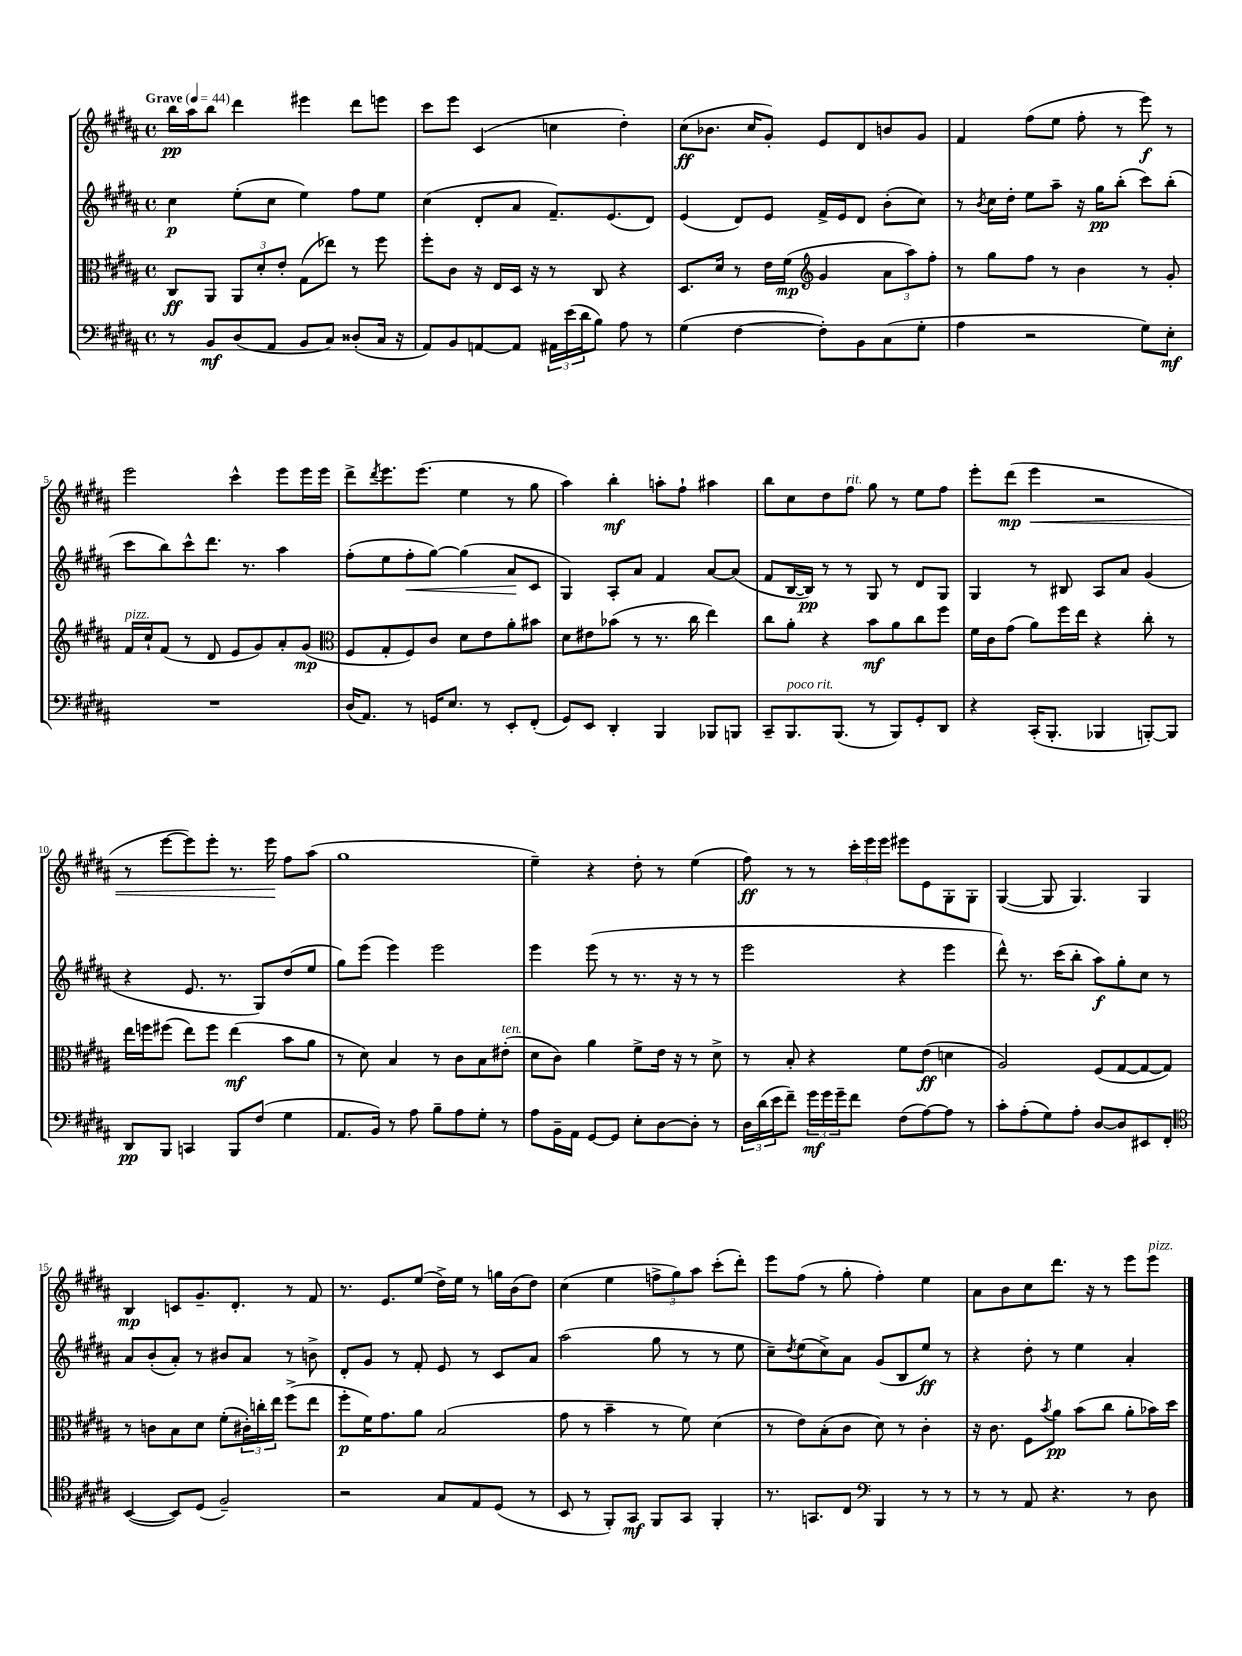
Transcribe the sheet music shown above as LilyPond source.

<<
\new StaffGroup <<
\new Staff = "s0" {
    \clef treble \key b \major \defaultTimeSignature \time 4/4 \tempo "Grave" 4 = 44
    b''16\pp ais''16 b''8 dis'''4 eis'''4 dis'''8 e'''8 |
    cis'''8 e'''8 cis'4( c''4 dis''4-.) |
    cis''8\ff( bes'8. cis''16 gis'8-.) e'8 dis'8 b'8 gis'8 |
    fis'4 fis''8( e''8 fis''8-. r8 e'''8\f) r8 |
    e'''2 cis'''4-^ e'''8 e'''16 e'''16 |
    dis'''8-> \acciaccatura { dis'''8 } e'''8. e'''8.( e''4 r8 gis''8 |
    ais''4) b''4-.\mf a''8-. fis''8-! ais''4 |
    b''8 cis''8 dis''8 fis''8^\markup { \italic "rit." } gis''8 r8 e''8 fis''8 |
    e'''8-. dis'''8\mp( e'''4\< r2 |
    r8 e'''8~ e'''8) e'''8-. r8. e'''16\! fis''8 ais''8( |
    gis''1 |
    e''4--) r4 dis''8-. r8 e''4( |
    fis''8\ff) r8 r8 \tuplet 3/2 { cis'''16-. e'''16 e'''16 } eis'''8 e'8 gis8-. gis8-. |
    gis4~( gis8 gis4.) gis4 |
    b4\mp c'8 gis'8.-- dis'8.-. r8 fis'8 |
    r8. e'8. e''8( dis''16->) e''16 r8 g''16 b'16( dis''8) |
    cis''4( e''4 \tuplet 3/2 { f''8-> gis''8) ais''8 } cis'''8-.( dis'''8-.) |
    e'''8 fis''8( r8 gis''8-. fis''4-.) e''4 |
    ais'8 b'8 cis''8 dis'''8. r16 r8 e'''8 e'''8^\markup { \italic "pizz." } \bar "|." |
}
\new Staff = "s1" {
    \clef treble \key b \major \defaultTimeSignature \time 4/4
    cis''4\p e''8-.( cis''8 e''4) fis''8 e''8 |
    cis''4( dis'8-. ais'8 fis'8.--) e'8.( dis'8) |
    e'4( dis'8) e'8 fis'16-> e'16 dis'8 b'8-.( cis''8) |
    r8 \acciaccatura { b'8 } cis''16 dis''16-. e''8 ais''8-- r16 gis''16\pp b''8-.( cis'''8) b''8-.( |
    cis'''8 b''8) cis'''8-^ dis'''8. r8. ais''4 |
    fis''8-.( e''8 fis''8-.\< gis''8~) gis''4( ais'8\! cis'8 |
    gis4) ais8-. ais'8 fis'4 ais'8~ ais'8( |
    fis'8 b16~ b16\pp) r8 r8 gis8 r8 dis'8 gis8 |
    gis4 r8 bis8 ais8 ais'8 gis'4( |
    r4 e'8. r8. gis8) dis''8( e''8 |
    gis''8) e'''8( e'''4) e'''2 |
    e'''4 e'''8( r8 r8. r16 r8 r8 |
    e'''2 r4 e'''4 |
    dis'''8-^) r8. cis'''16( b''8-. ais''8\f) gis''8-. cis''8 r8 |
    ais'8 b'8-.( ais'8-.) r8 bis'8 ais'8 r8 b'8-> |
    dis'8-. gis'8 r8 fis'8-. e'8 r8 cis'8 ais'8 |
    ais''2( gis''8 r8 r8 e''8 |
    cis''8--) \acciaccatura { dis''8 } e''8( cis''8->) ais'8 gis'8( b8 e''8\ff) r8 |
    r4 dis''8-. r8 e''4 ais'4-. \bar "|." |
}
\new Staff = "s2" {
    \clef alto \key b \major \defaultTimeSignature \time 4/4
    cis8\ff ais,8 \tuplet 3/2 { ais,8 dis'8-. e'8-. } gis8( ees''8) r8 fis''8 |
    fis''8-. cis'8 r16 e16 dis16 r16 r8 cis8 r4 |
    dis8. dis'16 r8 e'16 fis'16\mp( \clef treble gis'4 \tuplet 3/2 { ais'8 ais''8) fis''8-. } |
    r8 gis''8 fis''8 r8 b'4 r8 gis'8-. |
    fis'16^\markup { \italic "pizz." } cis''16-! fis'8( r8 dis'8 e'8 gis'8) ais'8-. gis'8\mp( |
    \clef alto fis8 gis8-. fis8) cis'8 dis'8 e'8 ais'8-. bis'8 |
    dis'8 eis'8 bes'8( r8 r8. cis''16 e''4) |
    cis''8 ais'8-. r4 b'8\mf ais'8 cis''8 fis''8 |
    fis'16 cis'16 gis'8( ais'8) fis''16 e''16 r4 cis''8-. r8 |
    e''16 f''16 fis''8( e''8) fis''8 e''4\mf( b'8 ais'8 |
    r8 dis'8) b4 r8 cis'8 b8 eis'8-.^\markup { \italic "ten." }( |
    dis'8 cis'8) ais'4 fis'8-> e'16 r16 r8 dis'8-> |
    r8 b8-. r4 fis'8 e'8\ff( d'4 |
    ais2) fis8( gis8~ gis8~ gis8) |
    r8 c'8 b8 dis'8 fis'8-.( \tuplet 3/2 { cis'16-.) c''16-. e''16 } fis''8->( e''8 |
    fis''8-.\p fis'16) gis'8. ais'8 b2( |
    gis'8 r8 b'4-- r8 fis'8) dis'4( |
    r8 e'8) b8-.( cis'8 dis'8) r8 cis'4-. |
    r16 cis'8. fis8 \acciaccatura { b'8 } ais'8\pp b'8( cis''8 ais'8-. bes'16) dis''16 \bar "|." |
}
\new Staff = "s3" {
    \clef bass \key b \major \defaultTimeSignature \time 4/4
    r8 b,8\mf dis8( ais,8 b,8 cis8) disis8-.( cis16 r16 |
    ais,8) b,8 a,8~ a,8 \tuplet 3/2 { ais,16 e'16( dis'16 } b8) ais8 r8 |
    gis4( fis4~ fis8-.) b,8 cis8( gis8-. |
    ais4 r2 gis8) e8-.\mf |
    R1 |
    dis16( ais,8.) r8 g,16 e8. r8 e,8-. fis,8-.( |
    gis,8) e,8 dis,4-. b,,4 bes,,8 b,,8 |
    cis,8-- b,,8.^\markup { \italic "poco rit." } b,,8.( r8 b,,8) gis,8-. dis,8 |
    r4 cis,16-.( b,,8.-. bes,,4 b,,8~-.) b,,8 |
    dis,8\pp b,,8 c,4 b,,8 fis8( gis4 |
    ais,8. b,16) r8 ais8 b8-- ais8 gis8-. r8 |
    ais8 b,16-- ais,16 gis,8~ gis,8 e8-. dis8~ dis8-. r8 |
    \tuplet 3/2 { dis16 dis'16( e'16 } fis'8--) \tuplet 3/2 { gis'16\mf gis'16 gis'16-- } fis'8 fis8( ais8~) ais8 r8 |
    cis'8-. ais8-.( gis8) ais8-. dis8~ dis8 eis,8 fis,8-. |
    \clef tenor b,4~( b,8) dis8( fis2--) |
    r2 gis8 e8 dis8( r8 |
    b,8 r8 fis,8-.) gis,8\mf fis,8 gis,8 fis,4-. |
    r8. g,8. cis8 \clef bass b,,4 r8 r8 |
    r8 r8 ais,8 r4. r8 dis8 \bar "|." |
}
>>
>>
